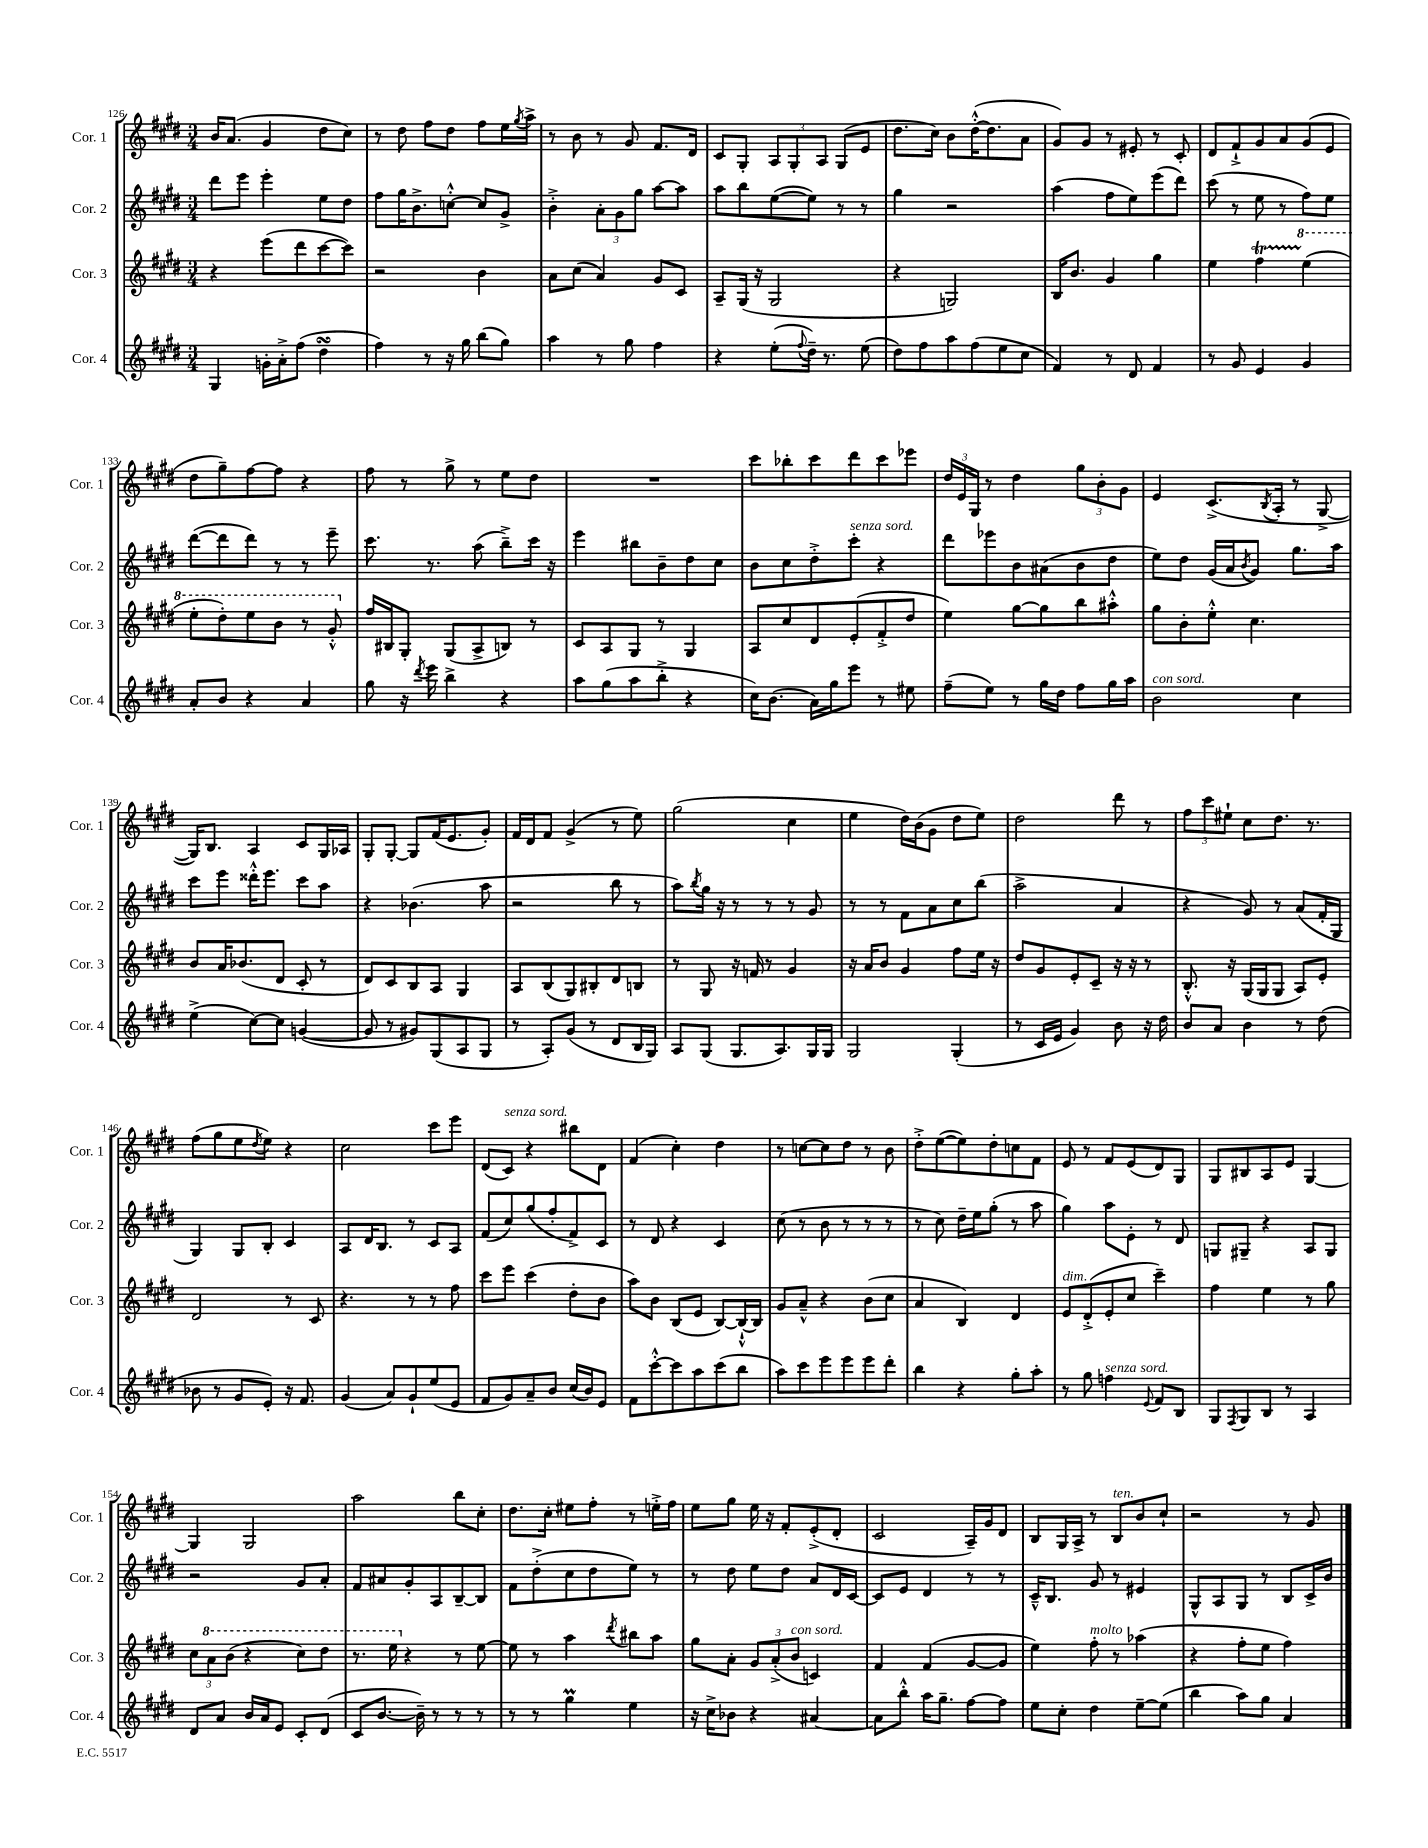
<<
\new StaffGroup <<
\new Staff = "s0" \with { instrumentName = "Cor. 1" shortInstrumentName = "Cor. 1" } {
    \clef treble \key e \major \numericTimeSignature \time 3/4
    b'16 a'8.( gis'4 dis''8 cis''8) |
    r8 dis''8 fis''8 dis''8 fis''8 e''16 \acciaccatura { gis''8 } a''16-> |
    r8 b'8 r8 gis'8 fis'8. dis'16 |
    cis'8 gis8-. \tuplet 3/2 { a8 gis8-. a8 } gis8( e'8 |
    dis''8. cis''16) b'8 dis''16~-.-^( dis''8. a'8 |
    gis'8) gis'8 r8 eis'8-. r8 cis'8-. |
    dis'8 fis'8-!-> gis'8 a'8 gis'8( e'8 |
    dis''8 gis''8--) fis''8~ fis''8 r4 |
    fis''8 r8 gis''8-> r8 e''8 dis''8 |
    R2. |
    cis'''8 bes''8-. cis'''8 dis'''8 cis'''8 ees'''8 |
    \tuplet 3/2 { dis''16 e'16 gis16 } r8 dis''4 \tuplet 3/2 { gis''8 b'8-. gis'8 } |
    e'4 cis'8.->( \acciaccatura { b8 } a16-. r8 gis8~-> |
    gis16) b8. a4 cis'8 gis16 aes16 |
    gis8-. gis8~-. gis8 fis'16( e'8. gis'8-.) |
    fis'16 dis'16 fis'8 gis'4->( r8 e''8) |
    gis''2( cis''4 |
    e''4 dis''16) b'16( gis'8 dis''8 e''8) |
    dis''2 dis'''8 r8 |
    \tuplet 3/2 { fis''8 cis'''8 eis''8-! } cis''8 dis''8. r8. |
    fis''8( gis''8 e''8 \acciaccatura { dis''8 } e''8) r4 |
    cis''2 cis'''8 e'''8 |
    dis'8( cis'8^\markup { \italic "senza sord." }) r4 bis''8 dis'8 |
    fis'4( cis''4-.) dis''4 |
    r8 c''8~ c''8 dis''8 r8 b'8 |
    dis''8-.-> e''8~( e''8) dis''8-. c''8 fis'8 |
    e'8 r8 fis'8 e'8( dis'8) gis8 |
    gis8 bis8 a8 e'8 gis4~ |
    gis4 gis2 |
    a''2 b''8 cis''8-. |
    dis''8. cis''16-. eis''8 fis''8-. r8 e''16-.-> fis''16 |
    e''8 gis''8 e''16 r16 fis'8-. e'8-.->( dis'8-. |
    cis'2 a16--) gis'16 dis'8 |
    b8 gis16 a16-> r8 b8^\markup { \italic "ten." } b'8 cis''8-! |
    r2 r8 gis'8 \bar "|." |
}
\new Staff = "s1" \with { instrumentName = "Cor. 2" shortInstrumentName = "Cor. 2" } {
    \clef treble \key e \major \numericTimeSignature \time 3/4
    dis'''8 e'''8 e'''4-. e''8 dis''8 |
    fis''8 gis''16 b'8.-> c''8~-.-^ c''8 gis'8-> |
    b'4-.-> \tuplet 3/2 { a'8-. gis'8 gis''8 } a''8~ a''8 |
    a''8 b''8 e''8~( e''8) r8 r8 |
    gis''4 r2 |
    a''4( fis''8 e''8) e'''8( dis'''8) |
    cis'''8( r8 e''8 r8 fis''8) e''8 |
    dis'''8~( dis'''8 dis'''8) r8 r8 e'''8-- |
    cis'''8. r8. a''8( b''8--->) cis'''16 r16 |
    e'''4 bis''8 b'8-- dis''8 cis''8 |
    b'8 cis''8 dis''8-.-> cis'''8-.^\markup { \italic "senza sord." } r4 |
    dis'''8 ees'''8 b'8 ais'8( b'8 dis''8 |
    e''8) dis''8 gis'16( a'16 \acciaccatura { b'8 } gis'8) gis''8. a''16 |
    cis'''8 e'''8 disis'''16-.-^ e'''8. cis'''8 a''8 |
    r4 bes'4.( a''8 |
    r2 b''8 r8 |
    a''8) \acciaccatura { b''8 } gis''16 r16 r8 r8 r8 gis'8 |
    r8 r8 fis'8 a'8 cis''8 b''8( |
    a''2-> a'4 |
    r4 gis'8) r8 a'8( fis'16-. gis16 |
    gis4) gis8 b8-. cis'4 |
    a8 dis'16 b8. r8 cis'8 a8 |
    fis'8( cis''8) gis''8( fis''8-. fis'8->) cis'8 |
    r8 dis'8 r4 cis'4 |
    cis''8( r8 b'8 r8 r8 r8 |
    r8 cis''8) dis''16-- e''16 gis''8-.( r8 a''8 |
    gis''4) a''8 e'8-. r8 dis'8 |
    g8 gis8-- r4 a8 gis8 |
    r2 gis'8 a'8-. |
    fis'8 ais'8 gis'8-. a8 b8~-- b8 |
    fis'8 dis''8-.->( cis''8 dis''8 e''8) r8 |
    r8 dis''8 e''8 dis''8 a'8 dis'16 cis'16~ |
    cis'8 e'8 dis'4 r8 r8 |
    cis'16---^ b8. gis'8 r8 eis'4 |
    gis8-^ a8 gis8 r8 b8 cis'16-> b'16 \bar "|." |
}
\new Staff = "s2" \with { instrumentName = "Cor. 3" shortInstrumentName = "Cor. 3" } {
    \clef treble \key e \major \numericTimeSignature \time 3/4
    r4 e'''8( dis'''8 cis'''8~ cis'''8) |
    r2 b'4 |
    a'8 cis''8( a'4) gis'8 cis'8 |
    a8-- gis16( r16 gis2 |
    r4 g2) |
    b16 b'8. gis'4 gis''4 |
    e''4 fis''4\startTrillSpan \ottava #1 e'''4\stopTrillSpan( |
    e'''8-. dis'''8-.) e'''8 b''8 r8 gis''8-.-^ \ottava #0 |
    fis''16 bis16 gis8-. gis8( a8-> b8) r8 |
    cis'8 a8 gis8 r8 gis4 |
    a8 cis''8 dis'8 e'8-.( fis'8-.-> dis''8 |
    e''4) gis''8~ gis''8 b''8 ais''8-.-^ |
    gis''8 b'8-. e''8-.-^ cis''4. |
    b'8 a'16 bes'8.( dis'8 cis'8-. r8 |
    dis'8) cis'8 b8 a8 gis4 |
    a8 b8( gis8) bis8-. dis'8 b8 |
    r8 gis8 r16 f'16 r8 gis'4 |
    r16 a'16 b'8 gis'4 fis''8 e''16 r16 |
    dis''8 gis'8 e'8-. cis'8-- r16 r16 r8 |
    b8.-.-^ r16 gis16( gis16 gis8 a8) e'8-. |
    dis'2 r8 cis'8 |
    r4. r8 r8 fis''8 |
    cis'''8 e'''8 cis'''4( dis''8-. b'8 |
    a''8) b'8 b8( e'8 b8~) b16~-!-^ b16 |
    gis'8 a'8---^ r4 b'8( cis''8 |
    a'4 b4) dis'4 |
    e'8^\markup { \italic "dim." } dis'8-.->( e'8-. cis''8 cis'''4--) |
    fis''4 e''4 r8 gis''8 |
    \tuplet 3/2 { cis''8 \ottava #1 a''8 b''8( } r4 cis'''8) dis'''8 |
    r8. e'''16 \ottava #0 r4 r8 e''8~ |
    e''8 r8 a''4 \acciaccatura { dis'''8 } bis''8 a''8 |
    gis''8 a'8-. \tuplet 3/2 { gis'8 a'8-.->( b'8^\markup { \italic "con sord." } } c'4) |
    fis'4 fis'4( gis'8~ gis'8 |
    e''4) fis''8-.^\markup { \italic "molto" } r8 aes''4( |
    r4 fis''8-. e''8 fis''4) \bar "|." |
}
\new Staff = "s3" \with { instrumentName = "Cor. 4" shortInstrumentName = "Cor. 4" } {
    \clef treble \key e \major \numericTimeSignature \time 3/4
    gis4 g'16-. a'16-.-> fis''8( dis''4\turn |
    fis''4) r8 r16 gis''16 b''8( gis''8) |
    a''4 r8 gis''8 fis''4 |
    r4 e''8-.( \appoggiatura { fis''8 } dis''16--) r8. e''8( |
    dis''8) fis''8 a''8 fis''8( e''8 cis''8 |
    fis'4) r8 dis'8 fis'4 |
    r8 gis'8 e'4 gis'4 |
    a'8-. b'8 r4 a'4 |
    gis''8 r16 \acciaccatura { dis'''8 } e'''16 b''4-> r4 |
    a''8 gis''8( a''8 b''8-.-> r4 |
    cis''16) b'8.( a'16) gis''16 e'''8 r8 eis''8 |
    fis''8--( e''8) r8 gis''16 dis''16 fis''8 gis''16 a''16 |
    b'2^\markup { \italic "con sord." } cis''4 |
    e''4->( cis''8~) cis''8 g'4~( |
    g'8 r8 gis'8) gis8( a8 gis8 |
    r8 a8-.) gis'8( r8 dis'8 b16 gis16) |
    a8 gis8( gis8. a8.) gis16 gis16 |
    gis2 gis4-.( |
    r8 cis'16 e'16 gis'4) b'8 r16 dis''16 |
    b'8 a'8 b'4 r8 dis''8( |
    bes'8 r8 gis'8 e'8-.) r16 fis'8. |
    gis'4( a'8) gis'8-! e''8( e'8 |
    fis'8 gis'8) a'8-- b'8 cis''16( b'16) e'8 |
    fis'8 cis'''8~-.-^ cis'''8 a''8 cis'''8( b''8 |
    a''8) cis'''8 e'''8 e'''8 e'''8 dis'''8-. |
    b''4 r4 gis''8-. a''8-. |
    r8 gis''8 f''4^\markup { \italic "senza sord." } \appoggiatura { e'8 } fis'8 b8 |
    gis8 \acciaccatura { fis8 } gis8 b8 r8 a4 |
    dis'8 a'8 b'16 a'16 e'8 cis'8-. dis'8( |
    cis'8 b'8.~ b'16--) r8 r8 r8 |
    r8 r8 gis''4\prall e''4 |
    r16 cis''16-> bes'8 r4 ais'4~ |
    ais'8 b''8-.-^ a''16 gis''8.-- fis''8~ fis''8 |
    e''8 cis''8-. dis''4 e''8~-- e''8( |
    b''4 a''8) gis''8 a'4 \bar "|." |
}
>>
>>
\layout { \context { \Score currentBarNumber = #126 } }
